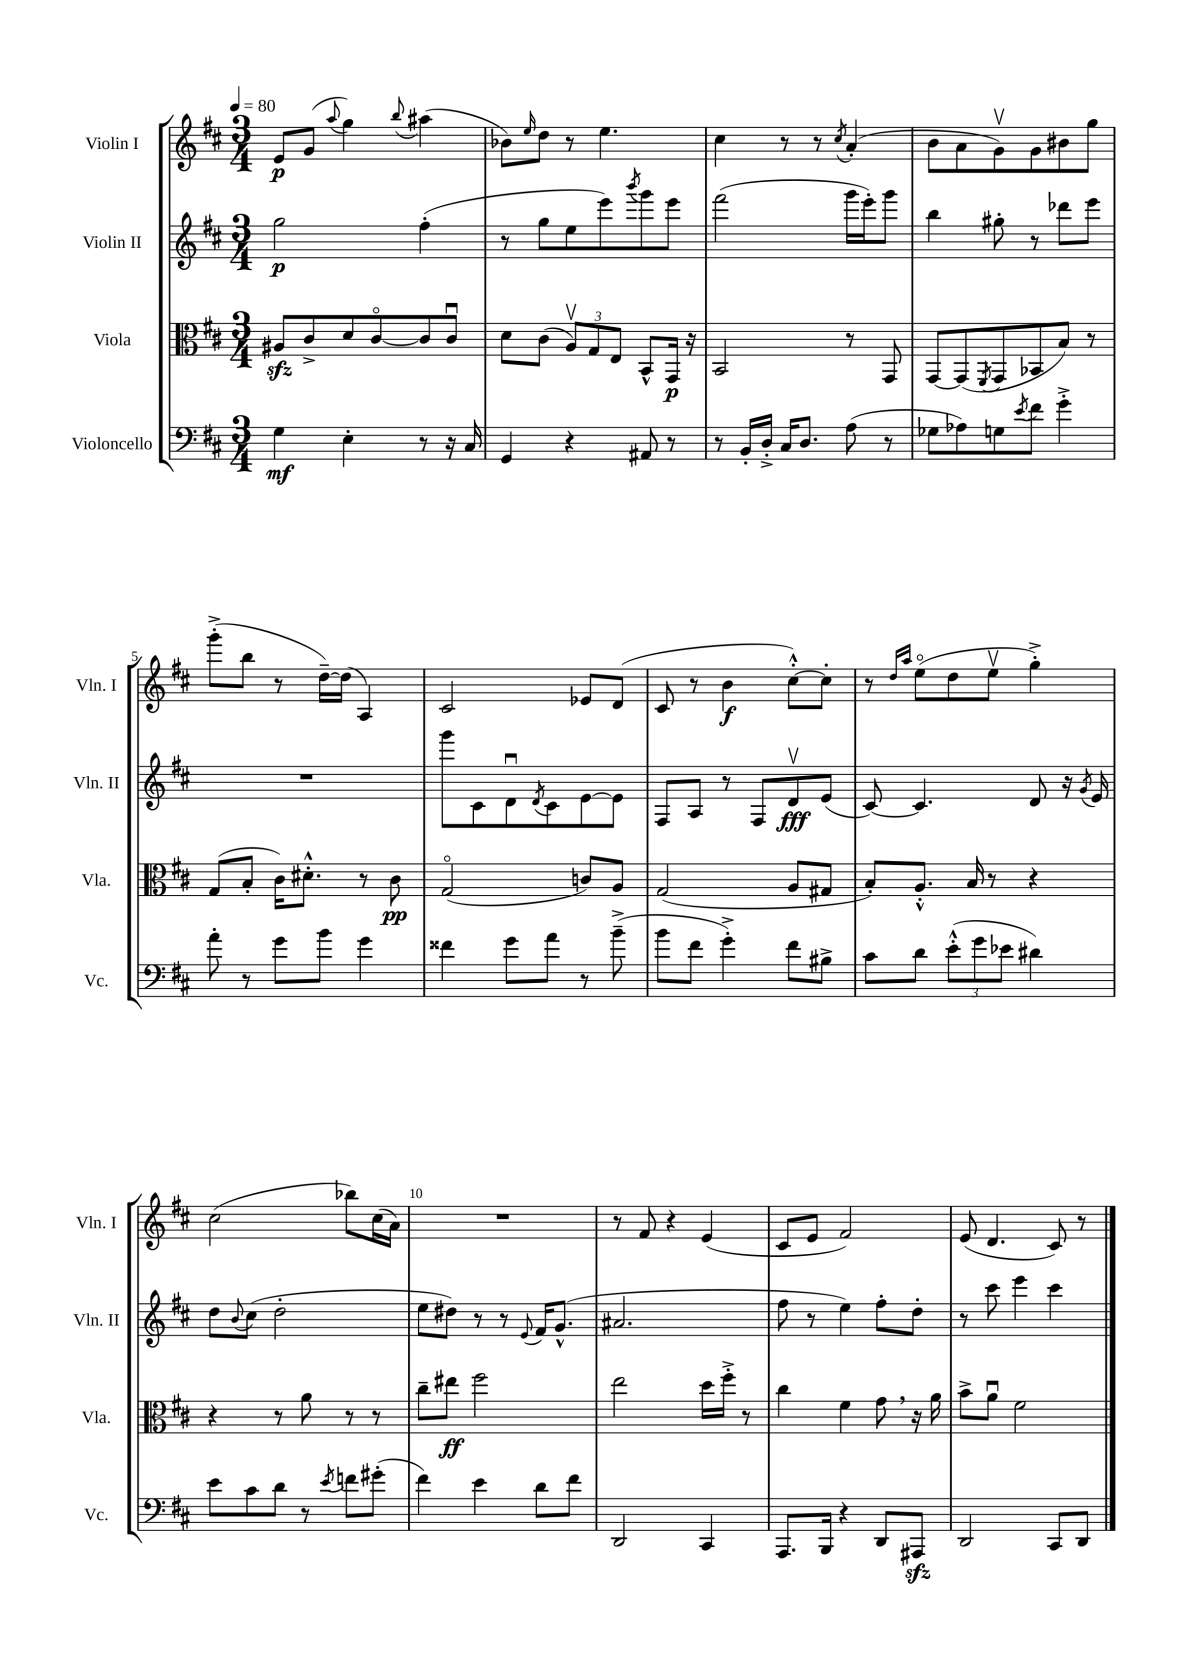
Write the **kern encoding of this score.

**kern	**kern	**kern	**kern
*staff4	*staff3	*staff2	*staff1
*clefF4	*clefC3	*clefG2	*clefG2
*k[f#c#]	*k[f#c#]	*k[f#c#]	*k[f#c#]
*M3/4	*M3/4	*M3/4	*M3/4
*MM80	*MM80	*MM80	*MM80
4G\	8A#/L	2gg\	8e/L
.	8c#^/	.	(8g/J
.	.	.	8qqaa/
4E'\	8d/	.	4gg\)
.	[8c#o/	.	.
.	.	.	8qqbb/
8r	8c#/]	(4ff#'\	(4aa#\
16r	8c#u/J	.	.
16C#/	.	.	.
=	=	=	=
4GG/	8d\L	8r	8b-\L)
.	.	.	16qqee/
.	(8c#\J	8gg\L	8dd\J
4r	12Av/L)	8ee\	8r
.	12G/	.	.
.	.	8eee\)	4.ee\
.	12E/J	.	.
.	.	8qbbb/	.
8AA#/	8BB^^/L	8ggg\	.
8r	16GG/Jk	8eee\J	.
.	16r	.	.
=	=	=	=
8r	2BB/	(2fff#\	4cc#\
16BB'/LL	.	.	.
16D'^/JJ	.	.	.
16C#/LK	.	.	8r
8.D/J	.	.	.
.	.	.	8r
.	.	.	8qcc#/
(8A\	8r	16ggg\LL	(4a'/
.	.	16eee'\J)	.
8r	8GG/	8ggg\J	.
=	=	=	=
8G-\L	[8GG/L	4bb\	8b\L
8A-\)	(8GG/]	.	8a\
.	8qFF#/	.	.
8G\	8GG/	8gg#'\	8gv\)
8qe/	.	.	.
8f#\J	8BB-/	8r	8g\
4g'^\	8B/J)	8ddd-\L	8b#\
.	8r	8eee\J	8gg\J
=	=	=	=
8a'\	(8G/L	2.r	(8ggg'^\L
8r	8B'/J	.	8bb\J
8g\L	16c#\LK)	.	8r
.	8.d#'^^\J	.	.
8b\J	.	.	[16dd~\LL)
.	.	.	(16dd\]JJ
4g\	8r	.	4A/)
.	8c#\	.	.
=	=	=	=
4f##\	(2Go/	8ggg\L	2c#/
.	.	8c#\	.
8g\L	.	8du\	.
.	.	8qd/	.
8a\J	.	8c#\	.
8r	8c/L)	[8e\	8e-/L
(8b~^\	8A/J	8e\]J	(8d/J
=	=	=	=
8b\L	(2G/	8F#/L	8c#/
8f#\J	.	8A/J	8r
4g'^\)	.	8r	4b\
.	.	8F#/L	.
8f#\L	8A/L	8dv/	[8cc#'^^\L)
8B#^\J	8G#/J	(8e/J	8cc#'\]J
=	=	=	=
8c#\L	8B'/L)	[8c#/)	8r
.	.	.	16qqdd/LL
.	.	.	16qqaa/JJ
8d\J	8.A'^^/J	4.c#/]	(8eeo\L
(12e'^^\L	.	.	8dd\
.	16B/	.	.
12g\	.	.	.
.	8r	.	8eev\J
12e-\J	.	.	.
4d#\)	4r	8d/	4gg'^\)
.	.	16r	.
.	.	8qg/	.
.	.	16e/	.
=	=	=	=
8e\L	4r	8dd\L	(2cc#\
.	.	8qqb/	.
8c#\	.	(8cc#\J	.
8d\J	8r	2dd'\	.
8r	8a\	.	.
8qe/	.	.	.
8f\L	8r	.	8bb-\L)
(8g#'\J	8r	.	(16cc#\L
.	.	.	16a\JJ)
=	=	=	=
4f#\)	8cc#~\L	8ee\L	2.r
.	8ee#\J	8dd#\J)	.
4e\	2ff#\	8r	.
.	.	8r	.
.	.	8qqe/	.
8d\L	.	16f#/LK	.
.	.	(8.g^^/J	.
8f#\J	.	.	.
=	=	=	=
2DD/	2ee\	2.a#/	8r
.	.	.	8f#/
.	.	.	4r
4CC#/	16dd\LL	.	(4e/
.	16ff#'^\JJ	.	.
.	8r	.	.
=	=	=	=
8.AAA/L	4cc#\	8ff#\	8c#/L
.	.	8r	8e/J
16BBB/Jk	.	.	.
4r	4f#\	4ee\)	2f#/)
8DD/L	8g\	8ff#'\L	.
8AAA#/J	16r	8dd'\J	.
.	16a\	.	.
=	=	=	=
2DD/	8b^\L	8r	(8e/
.	8au\J	8ccc#\	4.d/
.	2f#\	4eee\	.
8CC#/L	.	4ccc#\	8c#/)
8DD/J	.	.	8r
==	==	==	==
*-	*-	*-	*-
